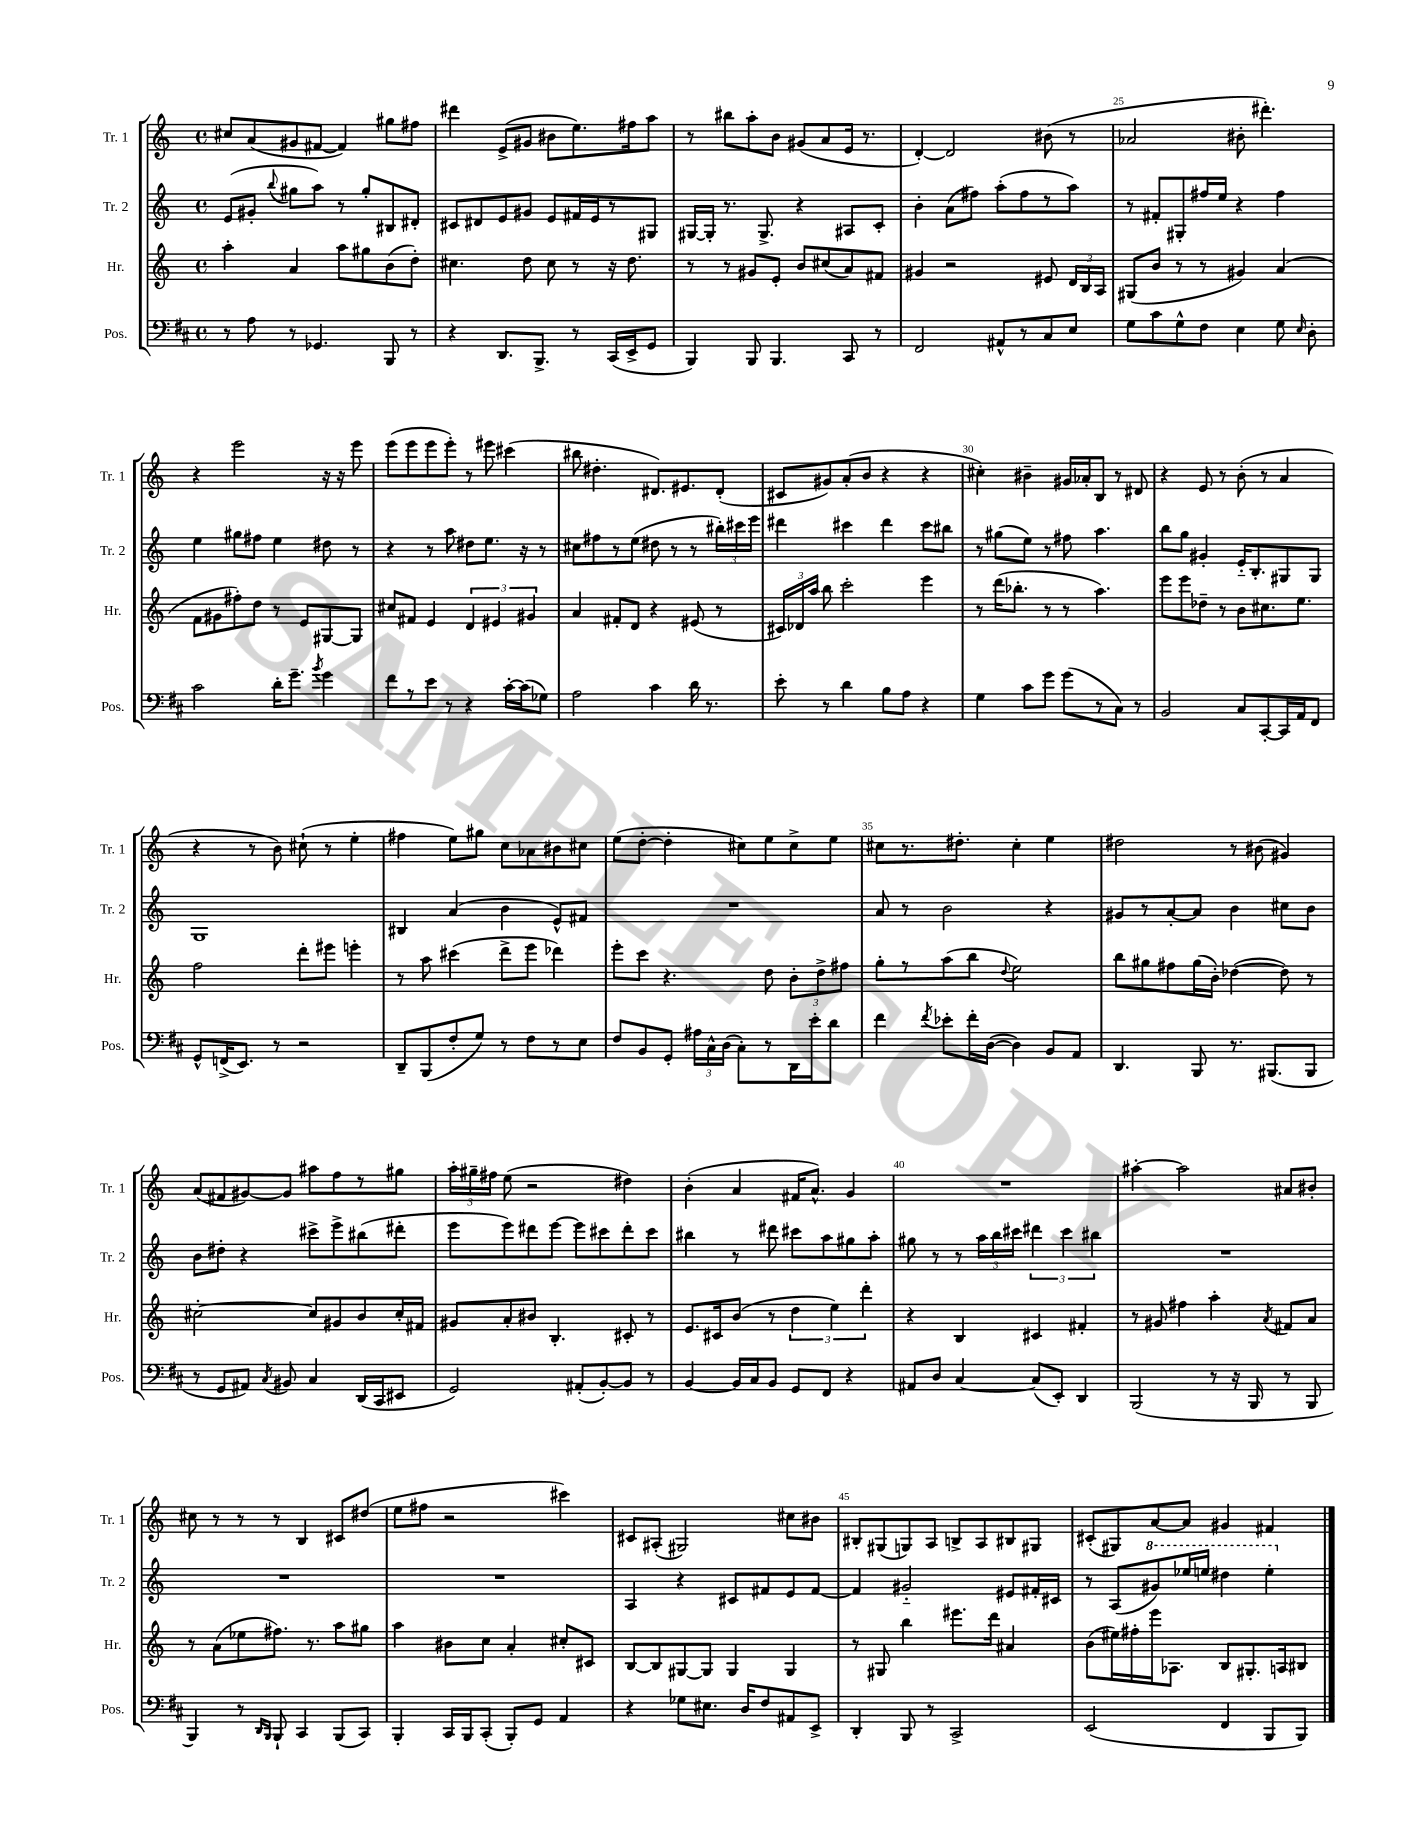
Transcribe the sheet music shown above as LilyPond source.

<<
\new StaffGroup <<
\new Staff = "s0" \with { instrumentName = "Tr. 1" shortInstrumentName = "Tr. 1" } {
    \clef treble \key c \major \defaultTimeSignature \time 4/4
    \autoBeamOff cis''8[ a'8( gis'8 fis'8]~ fis'4) gis''8[ fis''8] |
    dis'''4 e'8[->( gis'8] bis'8[ e''8.) fis''16 a''8] |
    r8 bis''8[ a''8-. b'8] gis'8[( a'8 e'16] r8. |
    d'4~-.) d'2 bis'8( r8 |
    aes'2 bis'8-. dis'''4.-.) |
    r4 e'''2 r16 r16 e'''8 |
    e'''8[( e'''8 e'''8 e'''8]-.) r8 eis'''8 cis'''4( |
    bis''8 dis''4.-. dis'8.[) eis'8. dis'8]-.( |
    cis'8[ gis'8) a'8-.( b'8] r4 r4 |
    cis''4-.) bis'4-- gis'16[ aes'16-. b8] r8 dis'8 |
    r4 e'8 r8 b'8-.( r8 a'4 |
    r4 r8 b'8) cis''8-!( r8 e''4-. |
    fis''4 e''8[) gis''8] c''8[ aes'8 bis'8 cis''8] |
    e''8[( d''8]~-. d''4-. cis''8[) e''8 cis''8-> e''8] |
    cis''8[ r8. dis''8.]-. cis''4-. e''4 |
    dis''2 r8 bis'8( gis'4) |
    a'8[( fis'8 gis'8~) gis'8] ais''8[ f''8 r8 gis''8] |
    \tuplet 3/2 { a''16[-. gis''16-- fis''16] } e''8( r2 dis''4) |
    b'4-.( a'4 fis'16[ a'8.]-^) g'4 |
    R1 |
    ais''4~-. ais''2 ais'8[ bis'8]-. |
    cis''8 r8 r8 r8 b4 cis'8[ dis''8]( |
    e''8[ fis''8] r2 cis'''4) |
    cis'8[ ais8]-.( gis2) cis''8[ bis'8] |
    bis8[-. gis8( g8) a8] b8[-> a8 bis8 gis8] |
    cis'8[-.( gis8) a'8~ a'8] gis'4 fis'4 \bar "|." |
}
\new Staff = "s1" \with { instrumentName = "Tr. 2" shortInstrumentName = "Tr. 2" } {
    \clef treble \key c \major \defaultTimeSignature \time 4/4
    \autoBeamOff e'8[( gis'8]-. \appoggiatura { b''8 } gis''8[ a''8]) r8 gis''8[-. bis8 dis'8]-. |
    cis'8[ dis'8 e'8 gis'8] e'8[ fis'16 e'16 r8 gis8] |
    gis16[~ gis16]-. r8. gis8.-> r4 ais8[ c'8]-. |
    b'4-. a'8[( fis''8]) a''8[-.( fis''8 r8 a''8]) |
    r8 fis'8[-. gis8-. fis''16 e''16] r4 fis''4 |
    e''4 gis''8[ fis''8] e''4 dis''8 r8 |
    r4 r8 a''8 dis''8[ e''8.] r16 r8 |
    cis''8[ fis''8 r8 e''8]( dis''8 r8 r8 \tuplet 3/2 { bis''16[-.) cis'''16 e'''16] } |
    dis'''4 cis'''4 dis'''4 cis'''8[ bis''8] |
    r8 gis''8[( e''8]) r8 fis''8 a''4. |
    b''8[ g''8] gis'4-. e'16[-_ b8.-. gis8 gis8] |
    g1 |
    bis4 a'4( b'4 e'8[-^) fis'8] |
    R1 |
    a'8 r8 b'2 r4 |
    gis'8[ r8 a'8~-. a'8] b'4 cis''8[ b'8] |
    b'8[ dis''8]-. r4 cis'''8[-> e'''8-> bis''8( dis'''8]-. |
    e'''8[ e'''8) dis'''8 e'''8]~ e'''8[ cis'''8 dis'''8-. cis'''8] |
    bis''4 r8 dis'''8 cis'''8[ a''8 gis''8 a''8]-. |
    gis''8 r8 r8 \tuplet 3/2 { a''16[ b''16 cis'''16] } \tuplet 3/2 { dis'''4 cis'''4 bis''4 } |
    R1 |
    R1 |
    R1 |
    a4 r4 cis'8[ fis'8 e'8 fis'8]~ |
    fis'4 gis'2-_ eis'8[ fis'16-. cis'16] |
    r8 a8[( \ottava #1 gis''8) ees'''16 e'''16] dis'''4 e'''4-. \ottava #0 \bar "|." |
}
\new Staff = "s2" \with { instrumentName = "Hr." shortInstrumentName = "Hr." } {
    \clef treble \key c \major \defaultTimeSignature \time 4/4
    \autoBeamOff a''4-. a'4 a''8[ gis''8 b'8( d''8]-.) |
    cis''4. d''8 cis''8 r8 r16 d''8. |
    r8 r8 gis'8[ e'8]-. b'8[ cis''8( a'8) fis'8] |
    gis'4 r2 eis'8 \tuplet 3/2 { d'16[ b16 a16] } |
    gis8[( b'8] r8 r8 gis'4) a'4( |
    f'8[ gis'8 fis''8-.) d''8] r8 e'8[ gis8~ gis8] |
    cis''8[ fis'8] e'4 \tuplet 3/2 { d'4 eis'4 gis'4 } |
    a'4 fis'8[-. d'8] r4 eis'8( r8 |
    \tuplet 3/2 { cis'16[) des'16 a''16] } b''8 c'''2-. e'''4 |
    r8 d'''16[( bes''8.]-. r8 r8 a''4.) |
    e'''8[ e'''8 des''8]-- r8 b'8[ cis''8. e''8.] |
    f''2 d'''8[-. eis'''8] e'''4-. |
    r8 a''8 cis'''4( d'''8[-> e'''8] des'''4) |
    e'''8[-. c'''8] r4. d''8 \tuplet 3/2 { b'8[-. d''8-> fis''8] } |
    g''8[-. r8 a''8( b''8] \appoggiatura { d''8 } e''2) |
    b''8[ gis''8 fis''8 gis''16( b'16]-.) des''4~( des''8) r8 |
    cis''2~-. cis''8[ gis'8 b'8 cis''16-. fis'16] |
    gis'8[ a'8-. bis'8] b4.-. cis'8-. r8 |
    e'8.[ cis'16 b'8]( r8 \tuplet 3/2 { d''4 e''4) d'''4-. } |
    r4 b4 cis'4 fis'4-. |
    r8 gis'8 fis''4 a''4-. \acciaccatura { a'8 } fis'8[ a'8] |
    r8 a'8[( ees''8 fis''8.]) r8. a''8[ gis''8] |
    a''4 bis'8[ c''8] a'4-. cis''8[-. cis'8] |
    b8[~ b8 gis8~ gis8] gis4 gis4 |
    r8 gis8 b''4 eis'''8.[ d'''16] ais'4 |
    b'8[( eis''16) fis''16-. e'''16 aes8.] b8[ gis8.-. a16 bis8] \bar "|." |
}
\new Staff = "s3" \with { instrumentName = "Pos." shortInstrumentName = "Pos." } {
    \clef bass \key d \major \defaultTimeSignature \time 4/4
    \autoBeamOff r8 a8 r8 ges,4. b,,8 r8 |
    r4 d,8.[ b,,8.]-> r8 cis,16[( e,16-> g,8] |
    b,,4) b,,8 b,,4. cis,8 r8 |
    fis,2 ais,8[-^ r8 cis8 e8] |
    g8[ cis'8 g8-^ fis8] e4 g8 \grace { e16 } d8-. |
    cis'2 d'16[-. g'8.]-- \acciaccatura { b'8 } g'4 |
    fis'8[ r8 e'8] r8 r4 cis'16[~-. cis'16( ges8]) |
    a2 cis'4 d'16 r8. |
    e'8-. r8 d'4 b8[ a8] r4 |
    g4 cis'8[ g'8] g'8[( r8 cis8]) r8 |
    b,2 cis8[ cis,8~-. cis,16 a,16 fis,8] |
    g,8[-^ f,16->( e,8.]) r8 r2 |
    d,8[-- b,,8( fis8-. g8]) r8 fis8[ r8 e8] |
    fis8[ b,8 g,8]-. \tuplet 3/2 { ais16[ cis16-^ d16]( } cis8[-.) r8 d,16 e'16-. d'8] |
    fis'4 \acciaccatura { fis'8 } ees'8[-. fis'16-. d16]~( d4) b,8[ a,8] |
    d,4. b,,8 r8. bis,,8.[( bis,,8] |
    r8 g,8[ ais,8]) \acciaccatura { cis8 } bis,8 cis4 d,16[( cis,16 eis,8] |
    g,2) ais,8[-.( b,8~-.) b,8] r8 |
    b,4~ b,16[ cis16 b,8] g,8[ fis,8] r4 |
    ais,8[ d8] cis4~ cis8[( e,8]-.) d,4 |
    b,,2( r8 r16 b,,16 r8 b,,8 |
    b,,4) r8 \grace { d,16[ b,,16] } b,,8-! cis,4 b,,8[( cis,8]) |
    b,,4-. cis,16[ b,,16 cis,8]-.( b,,8[-.) g,8] a,4 |
    r4 ges8[ eis8.] d16[ fis8 ais,8 e,8]-> |
    d,4-. b,,8 r8 cis,2-> |
    e,2( fis,4 b,,8[ b,,8]) \bar "|." |
}
>>
>>
\layout { \context { \Score currentBarNumber = #21 \override BarNumber.break-visibility = ##(#f #t #t) barNumberVisibility = #(every-nth-bar-number-visible 5) } }
